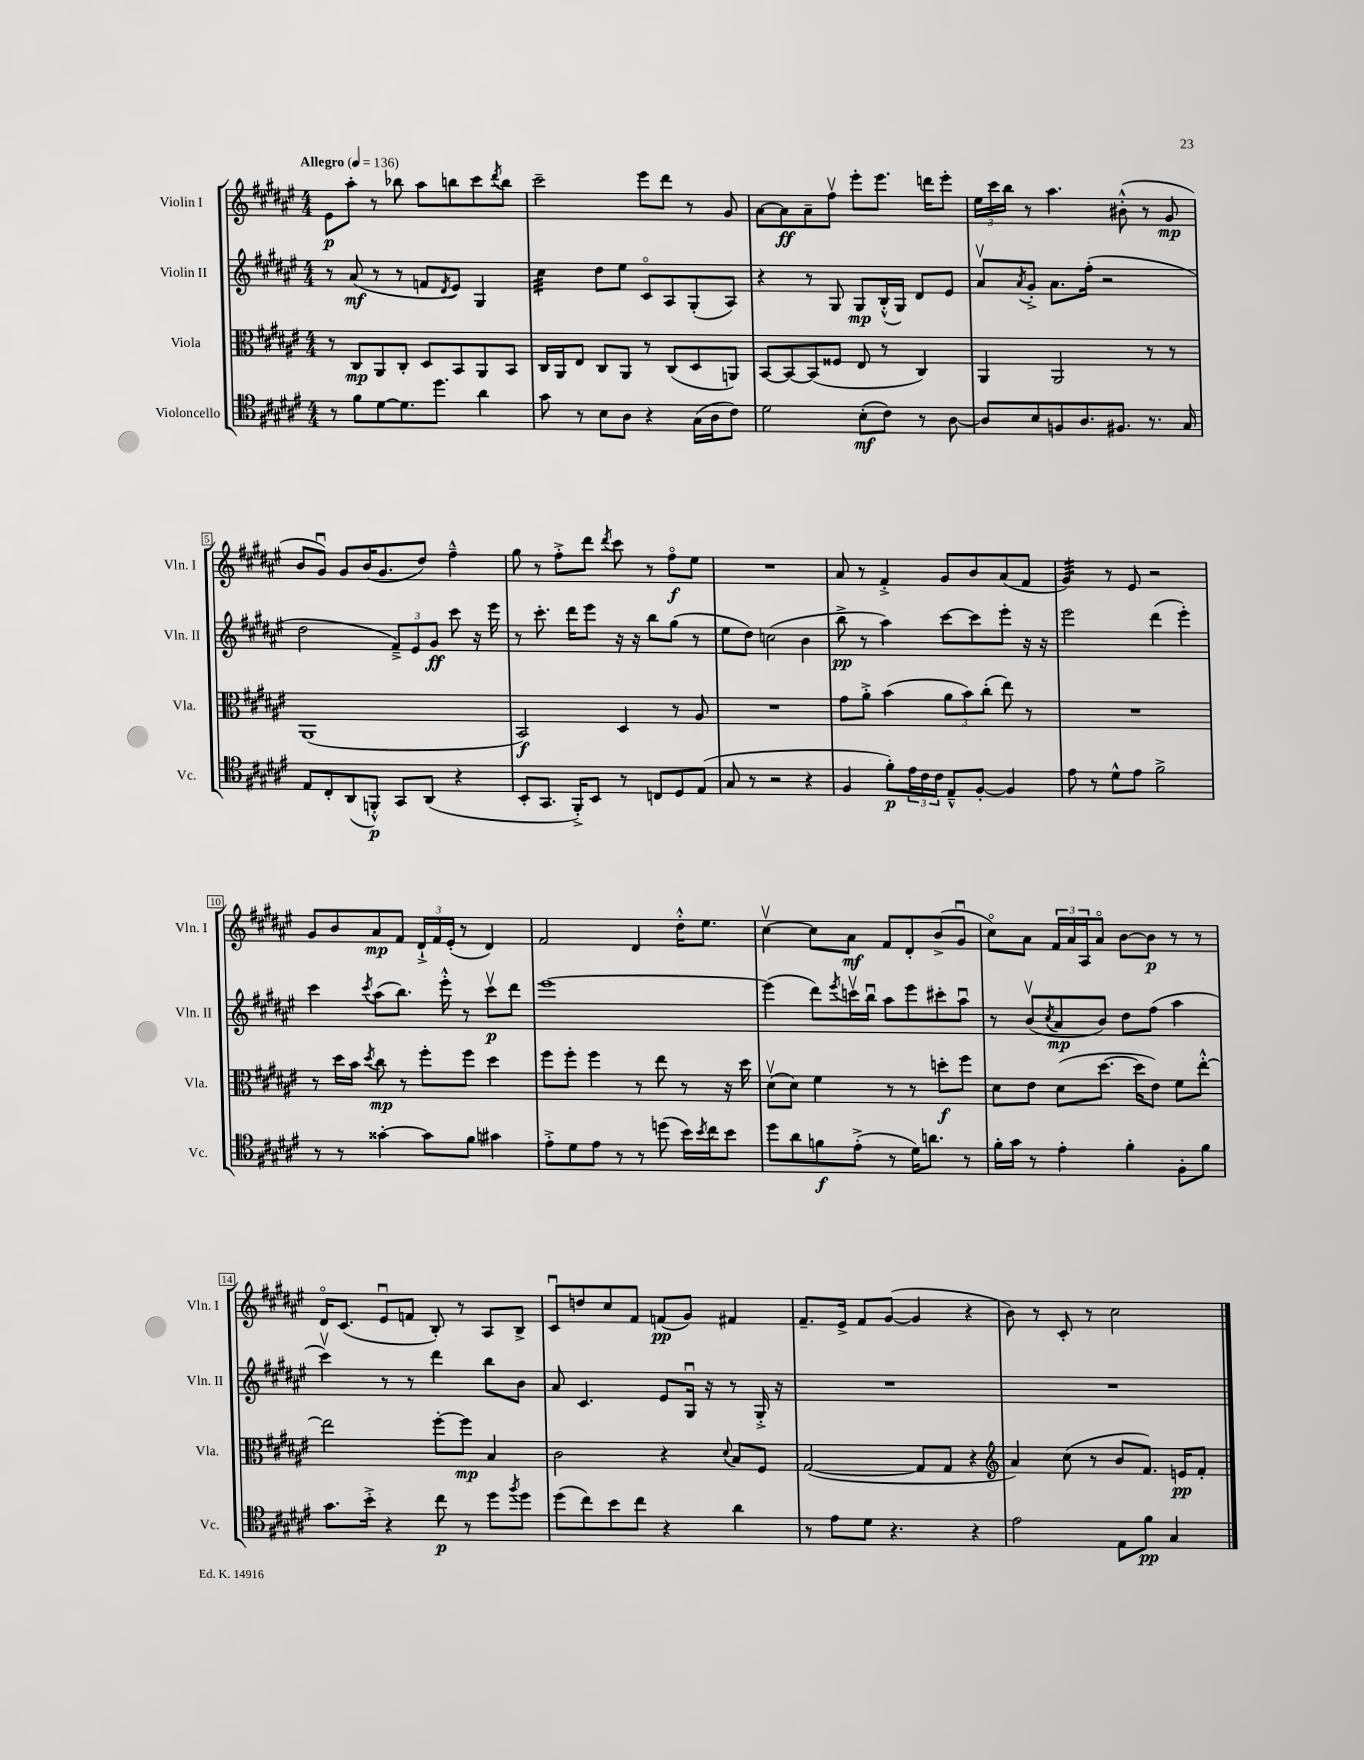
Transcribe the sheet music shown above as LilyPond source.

<<
\new StaffGroup <<
\new Staff = "s0" \with { instrumentName = "Violin I" shortInstrumentName = "Vln. I" } {
    \clef treble \key fis \major \numericTimeSignature \time 4/4 \tempo "Allegro" 4 = 136
    eis'8\p ais''8-. r8 bes''8 ais''8 b''8 cis'''8 \acciaccatura { dis'''8 } b''8 |
    cis'''2-- eis'''8 dis'''8 r8 gis'8 |
    ais'8~ ais'8\ff ais'8-- fis''8\upbow eis'''8-. eis'''8. d'''16 eis'''8-. |
    \tuplet 3/2 { eis''16 cis'''16 b''16 } r8 ais''4. bis'8-.-^( r8 gis'8\mp |
    b'8 gis'8\downbow) gis'8 b'16( gis'8. dis''8) fis''4---^ |
    gis''8 r8 fis''8-.-> dis'''8 \acciaccatura { dis'''8 } cis'''8 r8 fis''8\flageolet\f eis''8 |
    R1 |
    ais'8 r8 fis'4-.-> gis'8 b'8 ais'8( fis'8 |
    gis'4:32) r8 eis'8 r2 |
    gis'8 b'8 ais'8\mp fis'8 \tuplet 3/2 { dis'16-!-> fis'16 eis'16-.( } r8 dis'4) |
    fis'2 dis'4 dis''16-.-^ eis''8. |
    cis''4~\upbow cis''8 ais'8\mf fis'8 dis'8-. b'8->( gis'8\downbow |
    cis''8\flageolet) ais'8 \tuplet 3/2 { fis'16 ais'16 ais16 } ais'8\flageolet b'8~ b'8\p r8 r8 |
    dis'16\flageolet cis'8.( eis'8\downbow f'8 b8-.) r8 ais8 b8-> |
    cis'8\downbow d''8 cis''8 fis'8 f'8\pp( gis'8) fis'4 |
    fis'8.-- eis'16-> fis'8 gis'8~( gis'4 r4 |
    b'8) r8 cis'8-. r8 cis''2 \bar "|." |
}
\new Staff = "s1" \with { instrumentName = "Violin II" shortInstrumentName = "Vln. II" } {
    \clef treble \key fis \major \numericTimeSignature \time 4/4
    r8 ais'8\mf( r8 r8 f'8 \acciaccatura { dis'8 } eis'8) gis4 |
    cis''4:32 dis''8 eis''8 cis'8\flageolet ais8 gis8-.( ais8) |
    r4 r8 gis8 gis8\mp b16-.-^( gis16) dis'8 eis'8 |
    ais'8\upbow \acciaccatura { ais'8 } gis'8-.-> ais'8. fis''16-.( r2 |
    dis''2 \tuplet 3/2 { fis'8--->) eis'8 gis'8\ff } cis'''8 r16 eis'''16 |
    r8 cis'''8.-. dis'''16 eis'''8 r16 r16 b''8 gis''8( r8 |
    eis''8 dis''8) c''2( b'4 |
    b''8->\pp r8 ais''4) cis'''8~ cis'''8 eis'''8-. r16 r16 |
    eis'''2 dis'''4( eis'''4-.) |
    cis'''4 \acciaccatura { cis'''8 } ais''8( b''8.) eis'''16-.-^ r8 cis'''8\upbow\p dis'''8 |
    eis'''1~ |
    eis'''4( dis'''8) \acciaccatura { eis'''8 } c'''16\upbow b''16\downbow ais''8 eis'''8 cis'''8-. ais''8\downbow |
    r8 b'8\upbow( \acciaccatura { cis''8 } ais'8\mp b'8) dis''8 fis''8( ais''4 |
    cis'''4\upbow) r8 r8 dis'''4 b''8 b'8 |
    ais'8 cis'4. eis'8 gis16\downbow r16 r8 gis16-.-> r16 |
    R1 |
    R1 \bar "|." |
}
\new Staff = "s2" \with { instrumentName = "Viola" shortInstrumentName = "Vla." } {
    \clef alto \key fis \major \numericTimeSignature \time 4/4
    r8 cis8\mp ais,8 cis8-. dis8 b,8 ais,8 b,8 |
    cis16 ais,16 eis8 cis8 ais,8 r8 cis8( dis8 a,8) |
    b,8~ b,8~ b,8( fisis8 eis8 r8 cis4) |
    ais,4 ais,2 r8 r8 |
    ais,1( |
    b,2\f) dis4 r8 ais8 |
    R1 |
    gis'8 ais'8-.-> b'4( \tuplet 3/2 { ais'8 b'8) cis''8-.( } eis''8) r8 |
    R1 |
    r8 dis''16 b'16 \acciaccatura { dis''8 } cis''8\mp r8 fis''8-. fis''8 dis''4 |
    fis''8 fis''8-. fis''4 r8 eis''8 r8 r16 dis''16 |
    dis'8\upbow( dis'8) fis'4 r8 r8 d''8-.\f fis''8 |
    dis'8 eis'8 dis'8( dis''8.~ dis''16 eis'8) fis'8 eis''8~-.-^ |
    eis''2 fis''8~-. fis''8\mp b4 |
    cis'2 r4 \appoggiatura { dis'8 } b8 fis8 |
    gis2~( gis8 gis8 r4 |
    \clef treble ais'4) cis''8( r8 b'8 fis'8.) e'16\pp fis'8-. \bar "|." |
}
\new Staff = "s3" \with { instrumentName = "Violoncello" shortInstrumentName = "Vc." } {
    \clef tenor \key fis \major \numericTimeSignature \time 4/4
    r8 fis'8 dis'8~ dis'8. dis''8. ais'4 |
    gis'8 r8 b8 ais8 r4 gis16( ais16 cis'8) |
    dis'2 b8-.\mf( cis'8) r8 ais8~ |
    ais8 b8 f8 ais8. fis8. r8. gis16 |
    eis8 cis8-. ais,8( f,8-.-^\p) gis,8 ais,8( r4 |
    b,8-. gis,8. fis,16-.->) b,8 r8 c8 dis8 eis8( |
    gis8 r8 r2 r4 |
    fis4 fis'8-.\p) \tuplet 3/2 { eis'16 cis'16 cis'16 } eis8---^ fis8~-. fis4 |
    eis'8 r8 dis'8-^ eis'8 fis'2-> |
    r8 r8 gisis'4~-. gisis'8 fis'8 gis'4 |
    eis'8-.-> dis'8 eis'8 r8 r8 d''8( b'16) \acciaccatura { b'8 } cis''16 b'8 |
    dis''8 ais'8 f'8\f eis'8-.->( r8 dis'16) a'8. r8 |
    fis'16-. gis'16 r8 eis'4-. fis'4-. fis8-. fis'8 |
    gis'8. b'16-.-> r4 cis''8\p r8 dis''8 \acciaccatura { fis''8 } dis''8 |
    dis''8( cis''8) b'8 cis''8 r4 ais'4 |
    r8 eis'8 dis'8 r4. r4 |
    eis'2 eis8 fis'8\pp gis4 \bar "|." |
}
>>
>>
\layout { \context { \Score \override BarNumber.stencil = #(make-stencil-boxer 0.1 0.3 ly:text-interface::print) } }
